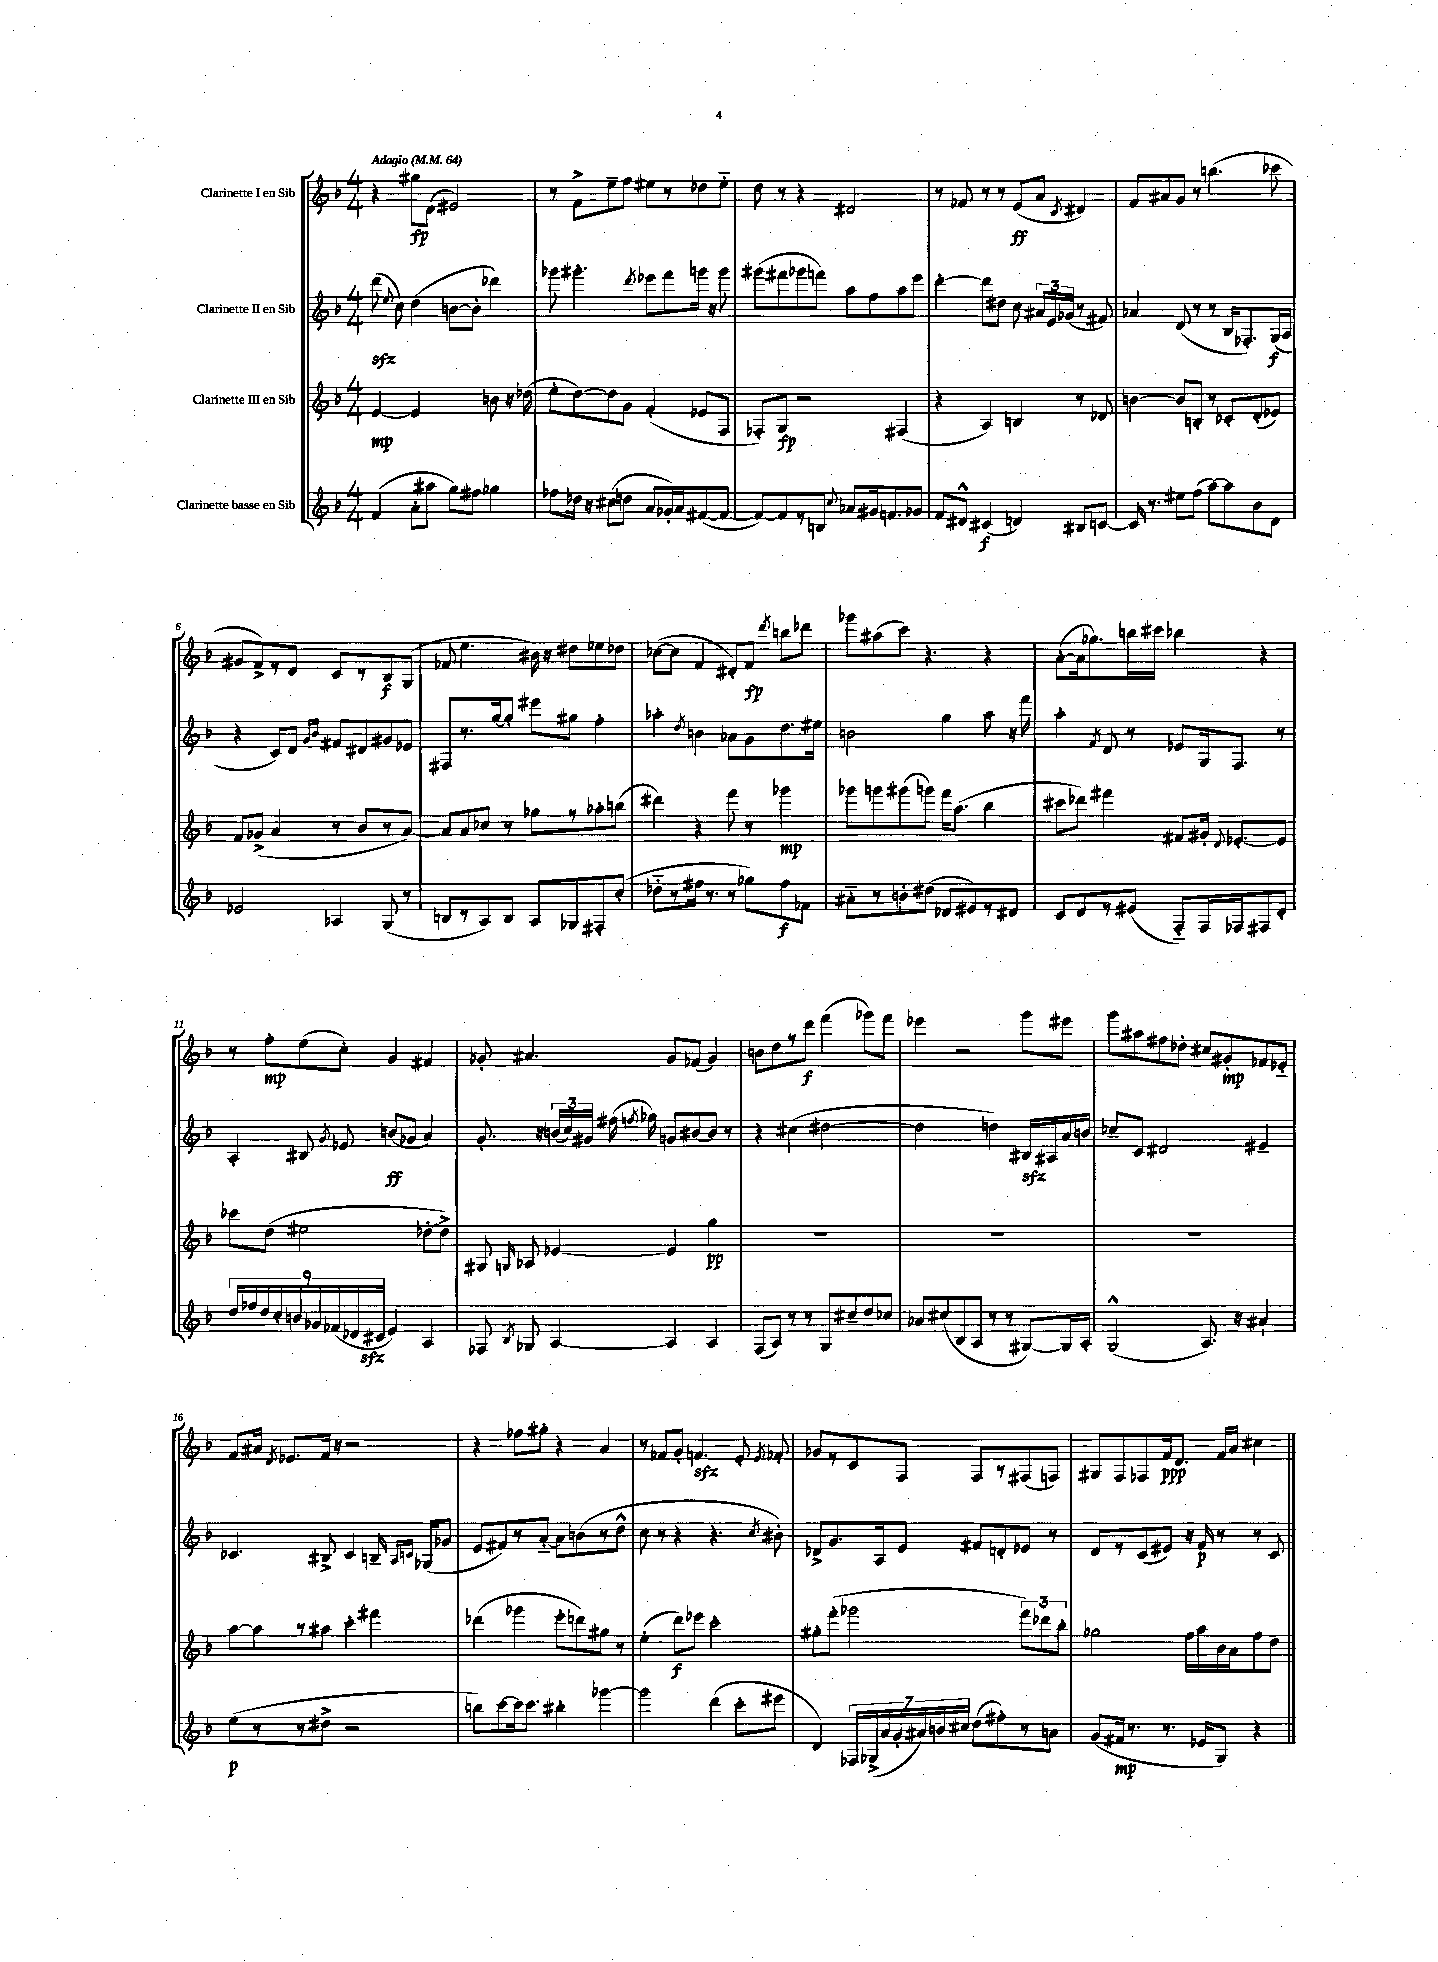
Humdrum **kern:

**kern	**kern	**kern	**kern
*staff4	*staff3	*staff2	*staff1
*clefG2	*clefG2	*clefG2	*clefG2
*k[b-]	*k[b-]	*k[b-]	*k[b-]
*M4/4	*M4/4	*M4/4	*M4/4
*MM64	*MM64	*MM64	*MM64
(4f	[4e	(8ddd	4r
.	.	8qqee	.
.	.	8cc)	.
8a'	2e]	(4dd	8gg#
8aa#	.	.	(8d
8gg)	.	[8b	2e#)
8ff#	.	8b']	.
4gg-	8b	4ddd-)	.
.	16r	.	.
.	(16dd-	.	.
=	=	=	=
8ff-	8ee'	8ggg-	8r
16dd-	[8dd)	4.ggg#'	8f^
16r	.	.	.
(8cc#	8dd]	.	8ee~
8dd	8g	.	8ff
.	.	8qddd	.
8a	(4f'	8eee-	8ee#
16g-')	.	8fff	8r
16a	.	.	.
([8f#	8e-	16ggg	8dd-
.	.	16r	.
8f#_	8F	8ggg	8ee#'~
=	=	=	=
8f#_)	8F-')	(8ggg#	8dd
8f#]	8G	8fff#	8r
8r	2r	8ggg-	4r
8B	.	8fff)	.
8qqcc	.	.	.
8a-	.	8aa	2d#
16g#	.	8ff	.
8.f	.	.	.
.	(4F#	8aa	.
8g-	.	8eee	.
=	=	=	=
8f	4r	[4ddd'	8r
8d#^^	.	.	8f-
(4c#	4A)	8ddd]	8r
.	.	8dd#	8r
4d)	4B	8cc	(8e
.	.	24a#	8a
.	.	24e	.
.	.	(24g-	.
.	.	.	8qc
8B#	8r	8r	4d#)
[8c	8d-	8f#)	.
=	=	=	=
16c]	[4b	4a-	8f
8.r	.	.	.
.	.	.	8a#
8ee#	8b]	(8d	8g
(8ff	8B'	8r	8r
[8aa)	8r	8r	(4.bb
8aa]	8c-'	16B-	.
.	.	8.F-')	.
8b-	(8d'	.	.
8d	8e-)	(16G	8ccc-
.	.	16A	.
=	=	=	=
2e-	8f	4r	8g#
.	(8g-^	.	8f^)
.	4a	8c)	8r
.	.	8d	8d
.	.	16qqg	.
.	.	16qqb-	.
4A-	8r	8f#	8c
.	8b-	8d#	8r
(8G	8r	8g#	8B-
8r	[8a)	8e-	(8G
=	=	=	=
8B	8a]	8F#	8f-
8r	8a	8.r	4.ee
8A)	8cc-	.	.
.	.	[16gg	.
8B	8r	8gg']	.
8A	8gg-	8eee#	16b#)
.	.	.	16r
8G-	8r	8gg#	8dd#
8F#'	8aa-'	4ff'	8ee-
(8cc'	(8bb	.	8dd-
=	=	=	=
8dd-'~	4ddd#)	4aa-'	([8cc-
8r	.	.	8cc-]
.	.	8qdd	.
16ff#	4r	4b	4f
8.r	.	.	.
8r	8fff	8a-	8d#')
8gg-)	8r	8g	8f
.	.	.	8qddd
8ff#	4ggg-	8.dd	8bb
8f-	.	.	8ddd-
.	.	16ee#	.
=	=	=	=
8a#'~	8ggg-	2b	8ggg-
8r	8ggg	.	(8aa#
8b'	(8ggg#	.	8ccc)
(8dd#	8ggg)	.	4.r
8d-	16fff	4gg	.
.	(8.aa	.	.
8e#)	.	.	.
8r	4bb-	8aa	4r
8d#	.	16r	.
.	.	16fff	.
=	=	=	=
8c	8ccc#	4aa'	([8a'
8d	8ddd-)	.	16a]
.	.	.	8.gg-)
.	.	8qf	.
8r	4fff#	8d	.
(8e#	.	8r	16bb
.	.	.	16ccc#
8F'~)	8f#	8e-	4bb-
16F	16g#'	16G	.
.	8qqd	.	.
16F-	[8.e-'	8.F	.
8F#	.	.	4r
8d'	8e-]	8r	.
=	=	=	=
18dd	8ccc-	4A'	8r
18ff-	.	.	.
18dd	.	.	.
.	(8dd	.	8ff'
18cc'	.	.	.
18b	.	.	.
.	2ee#	8B#	(8ee
18g-	.	.	.
(18f-	.	.	.
.	.	8qg	.
.	.	8e-	8cc')
18d-	.	.	.
18c#	.	.	.
4e)	.	(8b	4g
.	.	8g-	.
4A	[8dd-'	4a)	4f#
.	8dd-^])	.	.
=	=	=	=
8F-	8G#	8.g'	8g-'
8qB-	16qqG	.	.
8G-	8A-	.	4.a#
.	.	16r	.
[4A	[4e-	(24b	.
.	.	24cc)	.
.	.	24g#	.
.	.	(16ff#	.
.	.	8qff	.
.	.	16gg-)	.
4A]	4e-]	8g	8g-
.	.	[8b#	(8f-
4A	4gg	8b#]	4g-)
.	.	8r	.
=	=	=	=
(8F	1r	4r	8b
8A)	.	.	8dd
8r	.	(4cc#	8r
8r	.	.	8ddd
8G	.	[2dd#	(4fff
8cc#~	.	.	.
8dd	.	.	8ggg-)
8cc-	.	.	8fff
=	=	=	=
8a-	1r	2dd#]	4eee-
(8cc#	.	.	.
8B-	.	.	2r
8A	.	.	.
8r	.	4dd)	.
8r	.	.	.
[8G#)	.	16B#	8ggg
.	.	16A#	.
16G#]	.	16a	8eee#
16A'	.	16b	.
=	=	=	=
(2G^^	1r	8cc-~	8ggg
.	.	8c	8aa#
.	.	2d#	8ff#
.	.	.	8dd-'
8.A)	.	.	8cc#
.	.	.	8g#'
16r	.	.	.
4a#`	.	4e#~	8f-
.	.	.	8e-'~
=	=	=	=
(8ee	[8aa	4.c-	8f
8r	8aa]	.	16a#
.	.	.	8qd
.	.	.	8.e-
8r	8r	.	.
8dd#^	8aa#	8B#^	16f
.	.	.	16r
2r	4ccc'	4c-	2r
.	4fff#	16B~	.
.	.	16qqA	.
.	.	16qqc	.
.	.	(16G-	.
.	.	8g-	.
=	=	=	=
8bb)	(4ddd-	8e	4r
[8ccc	.	8f#)	.
16ccc]	4ggg-	8r	8ff-
8.ccc	.	.	.
.	.	[8a'~	8gg#'
4bb#'	8eee'	8a]	4r
.	8ddd)	(8b	.
[4ggg-	8gg#	8r	4a
.	8r	8dd^^	.
=	=	=	=
2ggg-]	(4ee'	8cc	8r
.	.	8r	8f-
.	8ddd)	4r	8g'
.	8eee-	.	4.f
(4ddd	2ccc'	4.r	.
8ccc'	.	.	8e'
.	.	8qcc	8qe
8eee#	.	8b#')	8f-'
=	=	=	=
4d)	8gg#'	8d-^	8g-
.	(8fff'	8.g	8r
28F-	2ggg-	.	8c
(28G-^	.	.	.
.	.	16A	.
28a	.	.	.
28g'	.	.	.
.	.	8e	8F
28a#)	.	.	.
28b	.	.	.
28cc#	.	.	.
(8dd	.	8f#	8F
8ff#')	.	8d'	8r
8r	12fff)	8e-	(8F#
.	12ddd-	.	.
8a	.	8r	8F)
.	12bb-'	.	.
=	=	=	=
(8g	2gg-	8d	8G#
16f#	.	8r	8F
8.r	.	.	.
.	.	(8c	8F-
8.r	.	8e#)	16f
.	.	.	8.d
.	16ff	16r	.
16e-	16aa	16f	.
8G)	16b-	8r	16f
.	16a	.	16a
4r	8ff	8r	4cc#
.	8dd	8c	.
==	==	==	==
*-	*-	*-	*-
